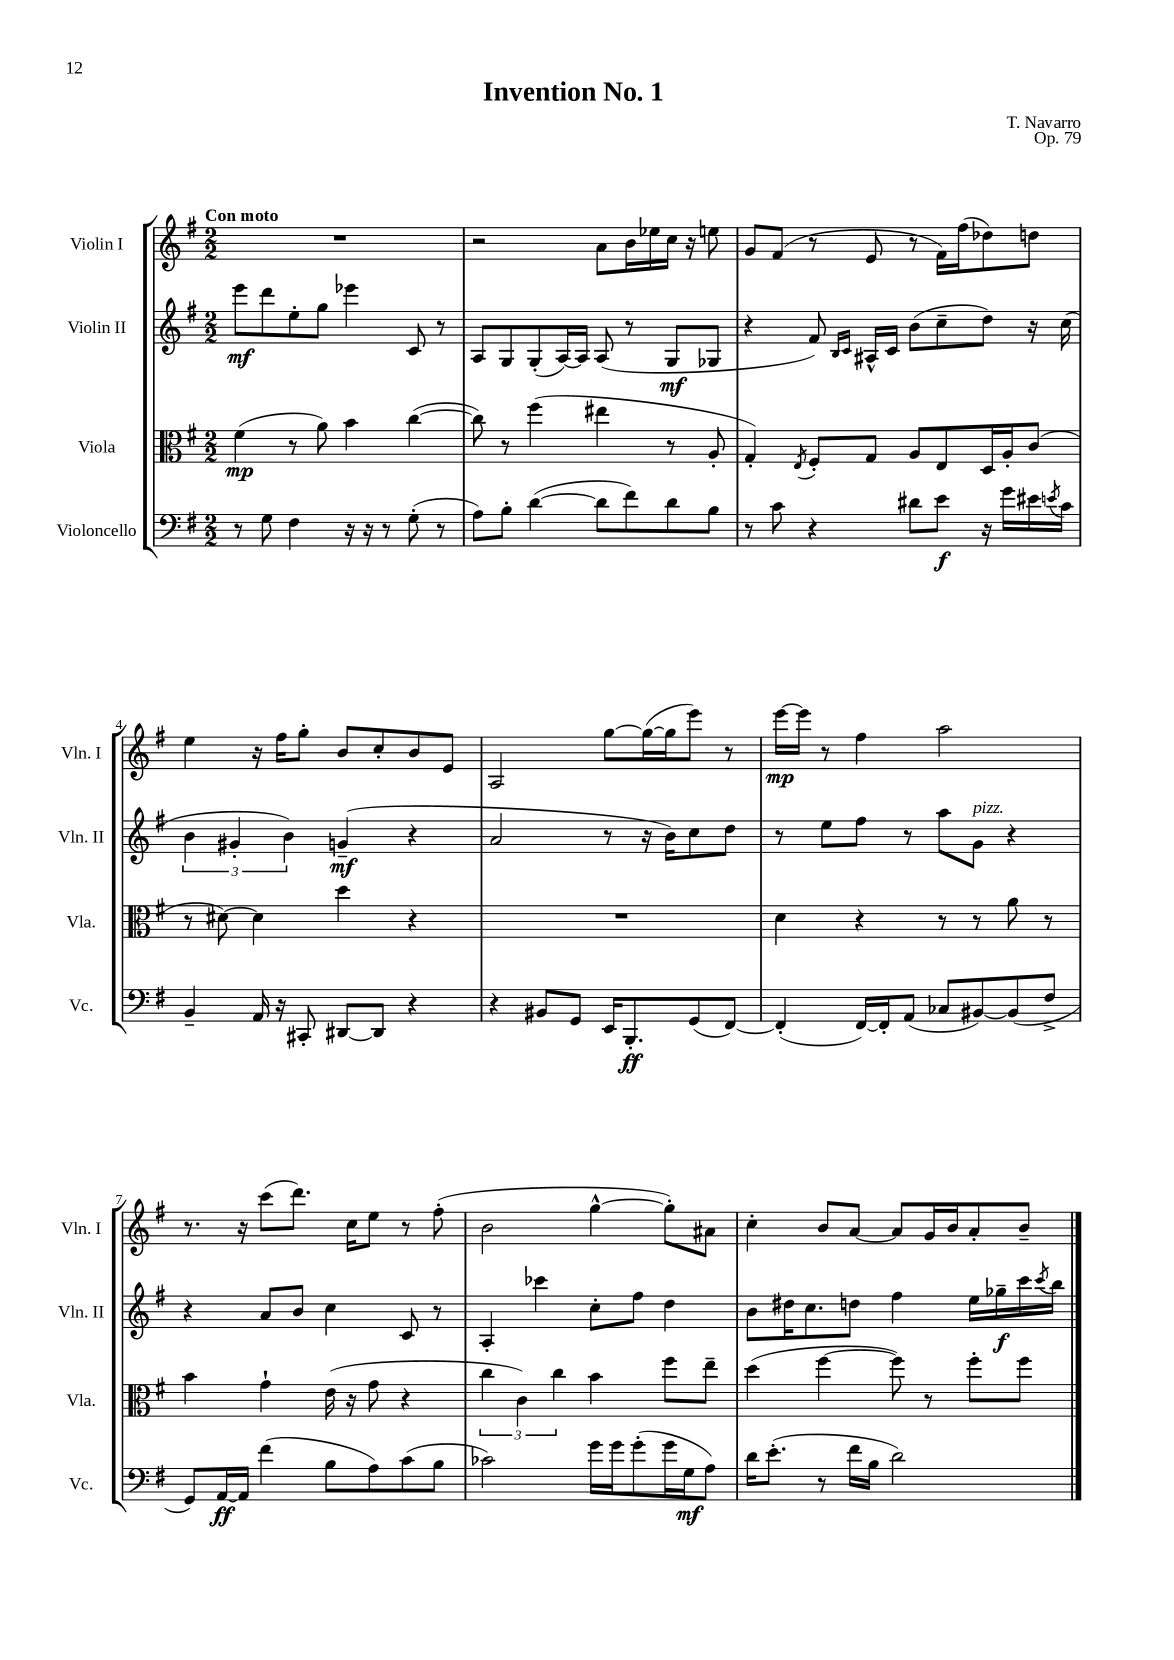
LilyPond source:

\header { title = "Invention No. 1" composer = "T. Navarro" opus = "Op. 79" }
<<
\new StaffGroup <<
\new Staff = "s0" \with { instrumentName = "Violin I" shortInstrumentName = "Vln. I" } {
    \clef treble \key g \major \numericTimeSignature \time 2/2 \tempo "Con moto"
    R1 |
    r2 a'8 b'16 ees''16 c''16 r16 e''8 |
    g'8 fis'8( r8 e'8 r8 fis'16) fis''16( des''8) d''8 |
    e''4 r16 fis''16 g''8-. b'8 c''8-. b'8 e'8 |
    a2 g''8~ g''16~( g''16 e'''8) r8 |
    e'''16~\mp e'''16 r8 fis''4 a''2 |
    r8. r16 c'''8( d'''8.) c''16 e''8 r8 fis''8-.( |
    b'2 g''4~-^ g''8-.) ais'8 |
    c''4-. b'8 a'8~ a'8 g'16 b'16 a'8-. b'8-- \bar "|." |
}
\new Staff = "s1" \with { instrumentName = "Violin II" shortInstrumentName = "Vln. II" } {
    \clef treble \key g \major \numericTimeSignature \time 2/2
    e'''8\mf d'''8 e''8-. g''8 ees'''4 c'8 r8 |
    a8 g8 g8-.( a16~) a16 a8( r8 g8\mf ges8 |
    r4 fis'8) \grace { b16 c'16 } ais16-^ c'16 b'8( c''8-- d''8) r16 c''16( |
    \tuplet 3/2 { b'4 gis'4-. b'4) } g'4--\mf( r4 |
    a'2 r8 r16 b'16) c''8 d''8 |
    r8 e''8 fis''8 r8 a''8 g'8^\markup { \italic "pizz." } r4 |
    r4 a'8 b'8 c''4 c'8 r8 |
    a4-. ces'''4 c''8-. fis''8 d''4 |
    b'8 dis''16 c''8. d''8 fis''4 e''16 ges''16--\f c'''16 \acciaccatura { c'''8 } b''16 \bar "|." |
}
\new Staff = "s2" \with { instrumentName = "Viola" shortInstrumentName = "Vla." } {
    \clef alto \key g \major \numericTimeSignature \time 2/2
    fis'4\mp( r8 a'8) b'4 c''4~( |
    c''8) r8 fis''4( eis''4 r8 a8-. |
    g4-.) \acciaccatura { e8 } fis8-. g8 a8 e8 d16 a16-. c'8( |
    r8 dis'8~) dis'4 d''4 r4 |
    R1 |
    d'4 r4 r8 r8 a'8 r8 |
    b'4 g'4-! e'16( r16 g'8 r4 |
    \tuplet 3/2 { c''4 c'4) c''4 } b'4 fis''8 e''8-- |
    d''4( fis''4~ fis''8) r8 fis''8-. fis''8 \bar "|." |
}
\new Staff = "s3" \with { instrumentName = "Violoncello" shortInstrumentName = "Vc." } {
    \clef bass \key g \major \numericTimeSignature \time 2/2
    r8 g8 fis4 r16 r16 r8 g8-.( r8 |
    a8) b8-. d'4~( d'8 fis'8) d'8 b8 |
    r8 c'8 r4 dis'8 e'8\f r16 g'16 eis'16 \acciaccatura { e'8 } c'16 |
    b,4-- a,16 r16 cis,8-. dis,8~ dis,8 r4 |
    r4 bis,8 g,8 e,16 b,,8.-.\ff g,8( fis,8~) |
    fis,4-.( fis,16~) fis,16-. a,8( ces8 bis,8~) bis,8( fis8-> |
    g,8) a,16~\ff a,16 fis'4( b8 a8) c'8( b8 |
    ces'2) g'16 g'16 g'8-.( g'16 g16\mf a8) |
    d'16 e'8.-.( r8 fis'16 b16 d'2) \bar "|." |
}
>>
>>
